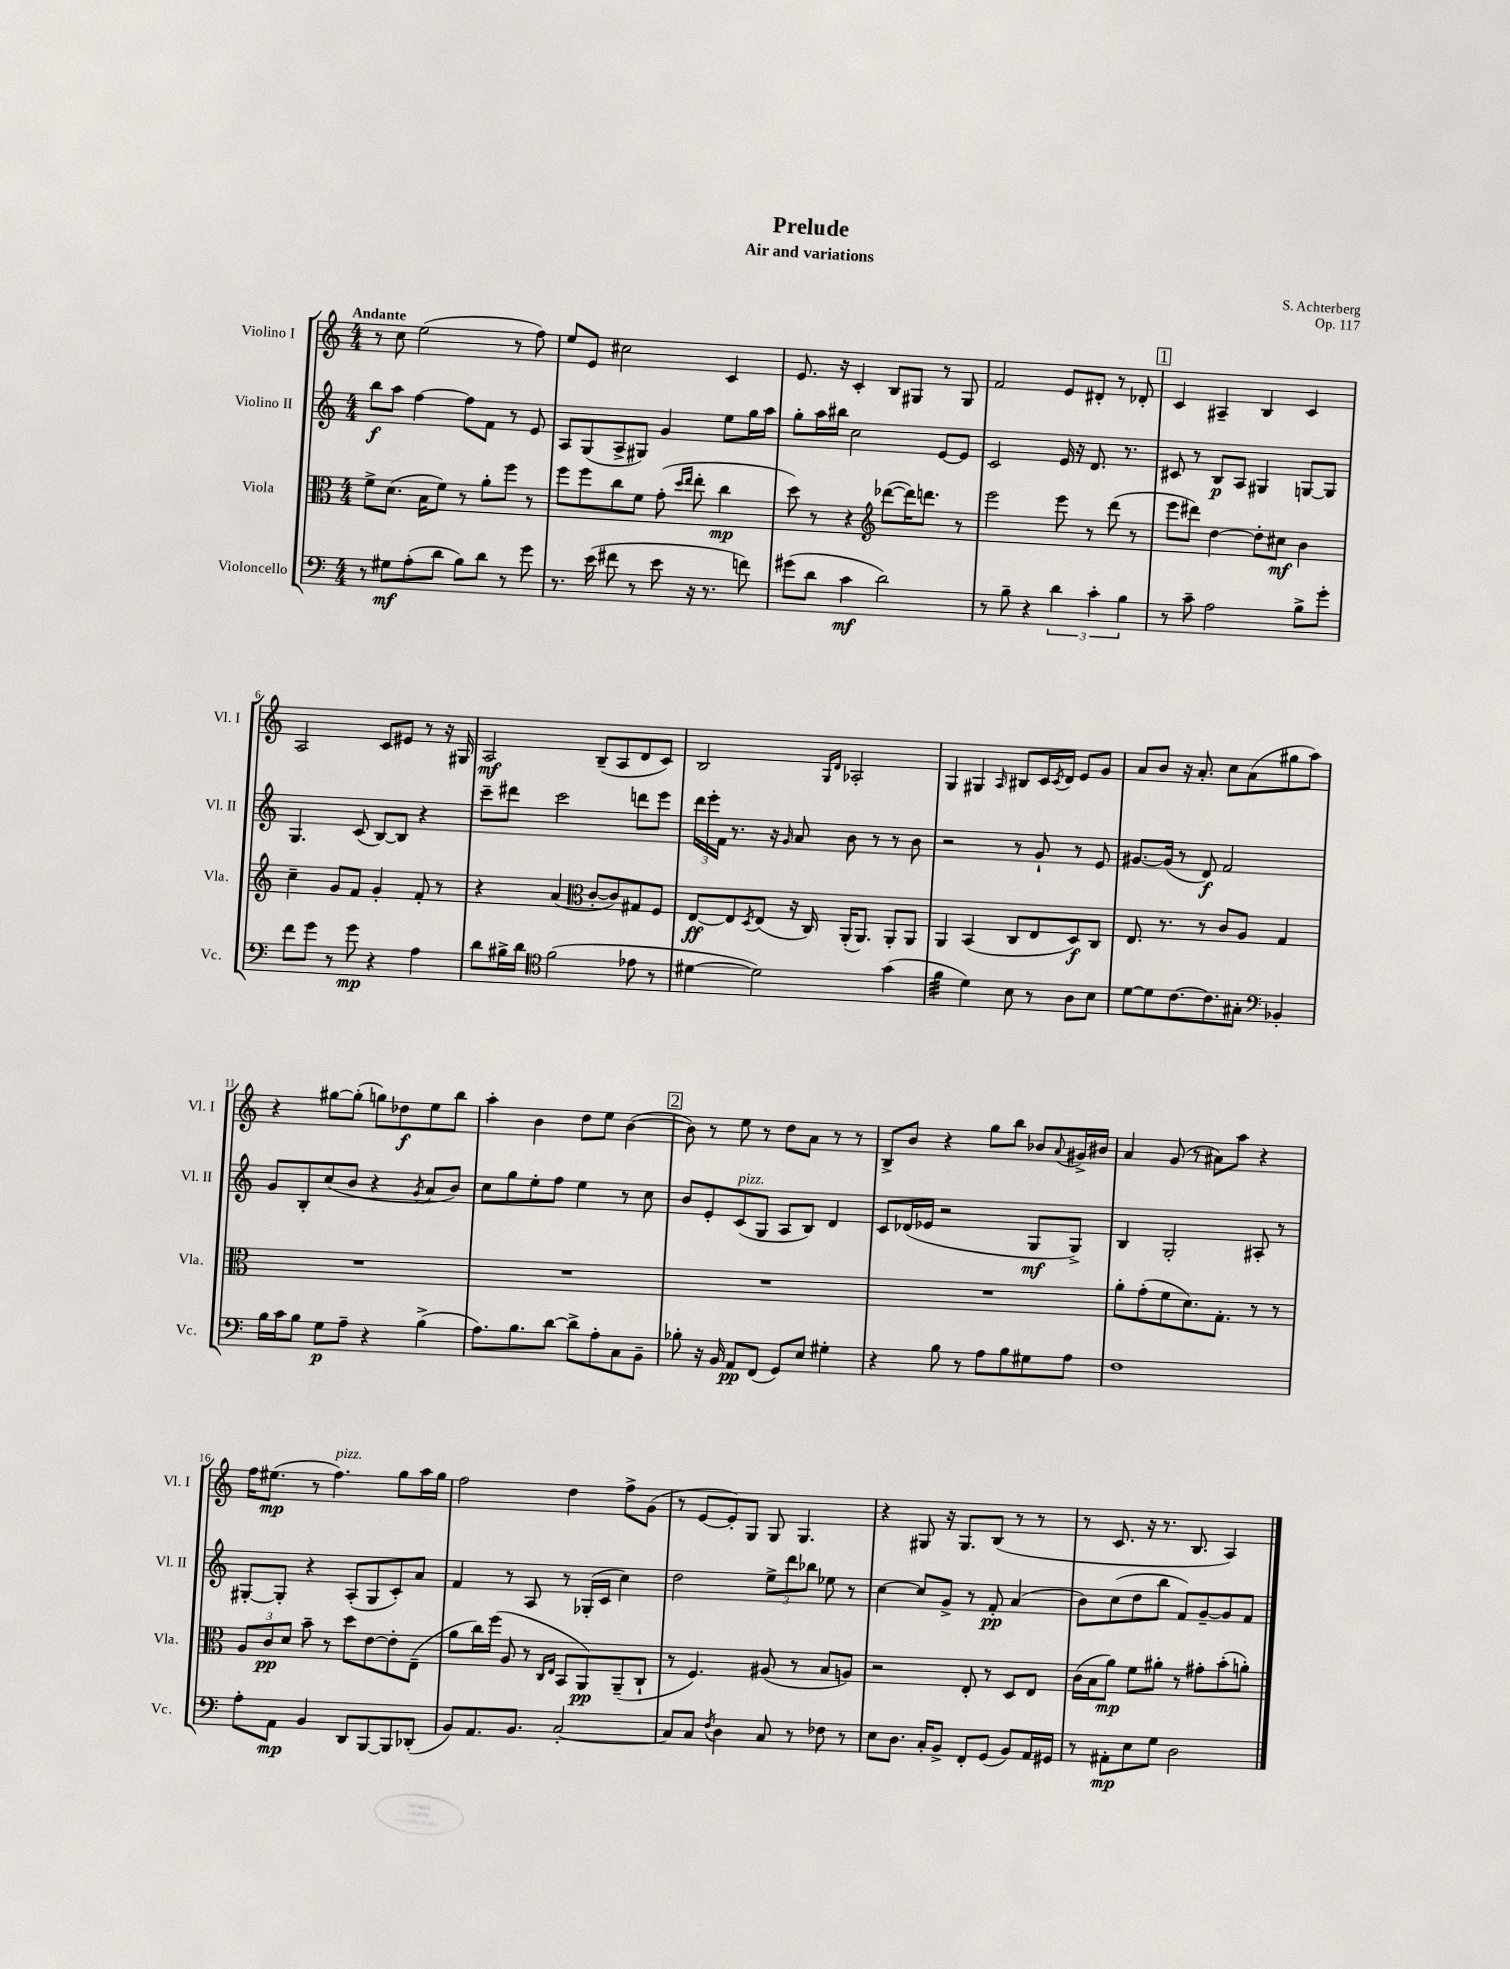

**kern	**kern	**kern	**kern
*staff4	*staff3	*staff2	*staff1
*clefF4	*clefC3	*clefG2	*clefG2
*k[]	*k[]	*k[]	*k[]
*M4/4	*M4/4	*M4/4	*M4/4
8r	8f^\L	8bb\L	8r
8G#\L	(8.d\J	8aa\J	8cc\
(8A'\	.	[4ff\	(2ee\
.	16B\LK	.	.
8d\J	8f\J)	.	.
8B\L)	8r	8ff\]L	.
8d\J	8a'\L	8f\J	.
8r	8ff\J	8r	8r
8g\	8r	8e/	8ff\)
=	=	=	=
8.r	8ff\L	8A/L	8ee/L
.	8ff\	(8G/	8e/J
(16e\	.	.	.
8f#\	8cc\	8A^/	2cc#\
8r	8f\J	8G#/J)	.
8e\	(8g'\	4g/	.
.	16qqdd/LL	.	.
.	16qqee/JJ	.	.
16r	8ee'\	.	.
8.r	.	.	.
.	4cc\	8ee\L	4c/
8f\)	.	16gg\L	.
.	.	16aa\JJ	.
=	=	=	=
(8g#\L	8dd\)	8gg'\L	8.e/
8d\J	8r	16aa\L	.
.	.	16bb#\JJ	16r
4c\	4r	2cc\	4c'/
*	*clefG2	*	*
2d\)	([8ddd-\L	.	8B/L
.	16ddd-\]K)	.	8G#/J
.	8.ddd\J	.	.
.	.	[8e/L	8r
.	8r	8e/]J	8G#/
=	=	=	=
8r	2eee\	2c/	2f/
8B~\	.	.	.
4r	.	.	.
6d\	8eee\	16e/	8e/L
.	.	16r	.
.	8r	8.d/	8d#'/J
6c'\	.	.	.
.	(8ddd\	.	8r
.	.	8.r	.
6B\	.	.	.
.	8r	.	8d-'/
=	=	=	=
8r	8eee\L	8c#/	4c/
8c~\	8ddd#\J)	8r	.
2A\	[4dd\	8B/L	4A#~/
.	.	8A/J	.
.	8dd'\]L	4G#/	4B/
.	8cc#\J	.	.
8B^\L	4b\	[8G/L	4c/
8g'\J	.	8G/]J	.
=	=	=	=
8f\L	4cc~\	4.G/	2A/
8g\J	.	.	.
8r	8g/L	.	.
8g\	8f/J	(8c/	.
4r	4g'/	[8B/L)	8c/L
.	.	8B/]J	8e#/J
4A\	8f'/	4r	8r
.	8r	.	16r
.	.	.	16G#/
=	=	=	=
8d\L	4r	8ccc~\L	2A/
16B#^\L	.	8ddd#\J	.
16d\JJ	.	.	.
*clefC4	*	*	*
(2f\	(4a/	2ccc\	.
*	*clefC3	*	*
.	[8c'/L	.	(8B~/L
.	8c/])	.	8A/
8e-\	8G#/	8ddd\L	8d/
8r	8F/J	8eee\J	8c/J)
=	=	=	=
[4d#\	[8E/L	24ddd\LL	2B/
.	.	24eee'\	.
.	.	24f\JJ	.
.	8E/]	8.r	.
.	8qD/	.	.
2d#\])	(8E/J	.	.
.	.	16r	.
.	.	16qqg/	.
.	16r	8a/	.
.	16C/)	.	.
.	.	.	16qqG/LL
.	.	.	16qqd/JJ
.	(16AA'/LK	8b\	2A-'/
.	8.AA/J)	.	.
.	.	8r	.
(4g\	8AA'/L	8r	.
.	8AA/J	8b\	.
=	=	=	=
4f\	4AA/	2r	4G/
4d\)	(4BB/	.	4G#/
.	.	.	16qqA/
8B\	8C/L	8r	8B#/L
8r	8E/	8g`/	16c/L
.	.	.	8qc/
.	.	.	16d/JJ
8A\L	8D/)	8r	8e/L
8B\J	8C/J	8e/	8g/J
=	=	=	=
[8d\L	8.E/	[8.g#/L	8a/L
8d\]	.	.	8b/J
.	8.r	(16g#/]Jk	.
[8.c\	.	8r	16r
.	.	.	8.a'/
.	8r	8d/)	.
8.c\]	.	.	.
.	8c/L	2f/	8cc\L
8G#'\J	8A/J	.	(8a\
*clefF4	*	*	*
4BB-'/	4G/	.	8gg#\
.	.	.	8aa\J)
=	=	=	=
16B\LL	1r	8g/L	4r
16c\J	.	.	.
8B\J	.	8B'/	.
8G\L	.	(8cc/	[8gg#\L
8A~\J	.	8b/J	(8gg#'\]J
4r	.	4r	8gg\L)
.	.	.	8dd-\
.	.	8qg/	.
(4B^\	.	8a/L	8ee\
.	.	8b/J)	8bb\J
=	=	=	=
8.A\L)	1r	8cc\L	4aa'\
.	.	8gg\	.
8.B\	.	.	.
.	.	8ee'\	4b\
[8d\J	.	8ff\J	.
8d^\]L	.	4ee\	8dd\L
8A'\	.	.	8ee\J
8C\	.	8r	([4b\
8BB~\J	.	8cc\	.
=	=	=	=
8B-'\	1r	8b/L	8b\])
16r	.	8e'/	8r
16BB/	.	.	.
8AA/L	.	(8c/	8ee\
(8FF/J	.	8G/J	8r
8GG/L)	.	8A/L	8dd\L
8E/J	.	8B/J)	8a\J
4G#'\	.	4d/	8r
.	.	.	8r
=	=	=	=
4r	1r	8c/L	8B^/L
.	.	(16d-/L	8b/J
.	.	16e-/JJ	.
8B\	.	2r	4r
8r	.	.	.
8A\L	.	.	8gg\L
8B\	.	.	8bb\J
8G#\	.	8G/L	8b-/L
.	.	.	8qqa/
8A\J	.	8G^/J)	16g#^/L
.	.	.	16b#/JJ
=	=	=	=
1F	8a'\L	4B/	4a/
.	(8g'\	.	.
.	8f\	2G'/	(8g/
.	8.d\)	.	8r
.	.	.	8a#\L)
.	8.G'\J	.	.
.	.	.	8aa\J
.	8r	8A#'/	4r
.	8r	8r	.
=	=	=	=
8A'\L	12A/L	[8G#'/L	16ff\LK
.	.	.	(8.ee#\J
.	12c/	.	.
8AA\J	.	8G#'/]J	.
.	12d/J	.	.
4BB/	8b~\	4r	8r
.	8r	.	4.ff\)
8DD/L	8dd\L	(8A'/L	.
[8BBB/	[8e\	8G#/	.
8BBB/]	8e'\]	8c'/)	8gg\L
(8DD-'/J	(8E~\J	8a/J	16aa\L
.	.	.	16gg\JJ
=	=	=	=
8BB/L)	8a\L	4f/	2ff\
8.AA/	16cc\L)	.	.
.	(16ff\JJ	.	.
.	8A/	8r	.
8.BB/J	.	.	.
.	8r	8A/	.
.	16qqC/LL	.	.
.	16qqE/JJ	.	.
[2C'/	8BB/L	8r	4dd\
.	8AA/)	(16G-'/LL	.
.	.	16c/JJ	.
.	(8AA~/	4cc\)	8ff^\L
.	8C`/J	.	(8g\J
=	=	=	=
8C/]L	8r	2dd\	8r
8C/J	4.F/)	.	[8e/L
8qF/	.	.	.
4D\	.	.	8e'/])
.	.	.	8G/J
8C/	(8A#/	12ee^\L	8G/
.	.	12ddd\	.
8r	8r	.	4.G/
.	.	12bb-\J	.
8F-\	8B/L	8ee-\	.
8r	8A/J)	8r	.
=	=	=	=
8E\L	2r	[4cc\	4r
8.D\J	.	.	.
.	.	8cc/]L	8G#/
16C'/LK	.	.	.
8BB^/J	.	8g^/J	16r
.	.	.	8.G#/L
8FF'/L	8E'/	8r	.
(8GG/J	8r	8f'/	(8B/J
8BB/L)	8D/L	(4a/	8r
16AA/L	8E/J	.	8r
16GG#/JJ	.	.	.
=	=	=	=
8r	(16c\LL	8b\L)	8r
.	16B\J	.	.
8AA#'\L	8a\J)	(8cc\	8.c/
8E\	8f\L	8dd\	.
.	.	.	16r
8G\J	8a#'\J	8bb\J	8.r
2D\	8r	8f/L)	.
.	.	.	8.B/
.	8g#'\L	[8g~/	.
.	(8b'\	8g/]	4A/)
.	8a'\J)	8f/J	.
==	==	==	==
*-	*-	*-	*-
